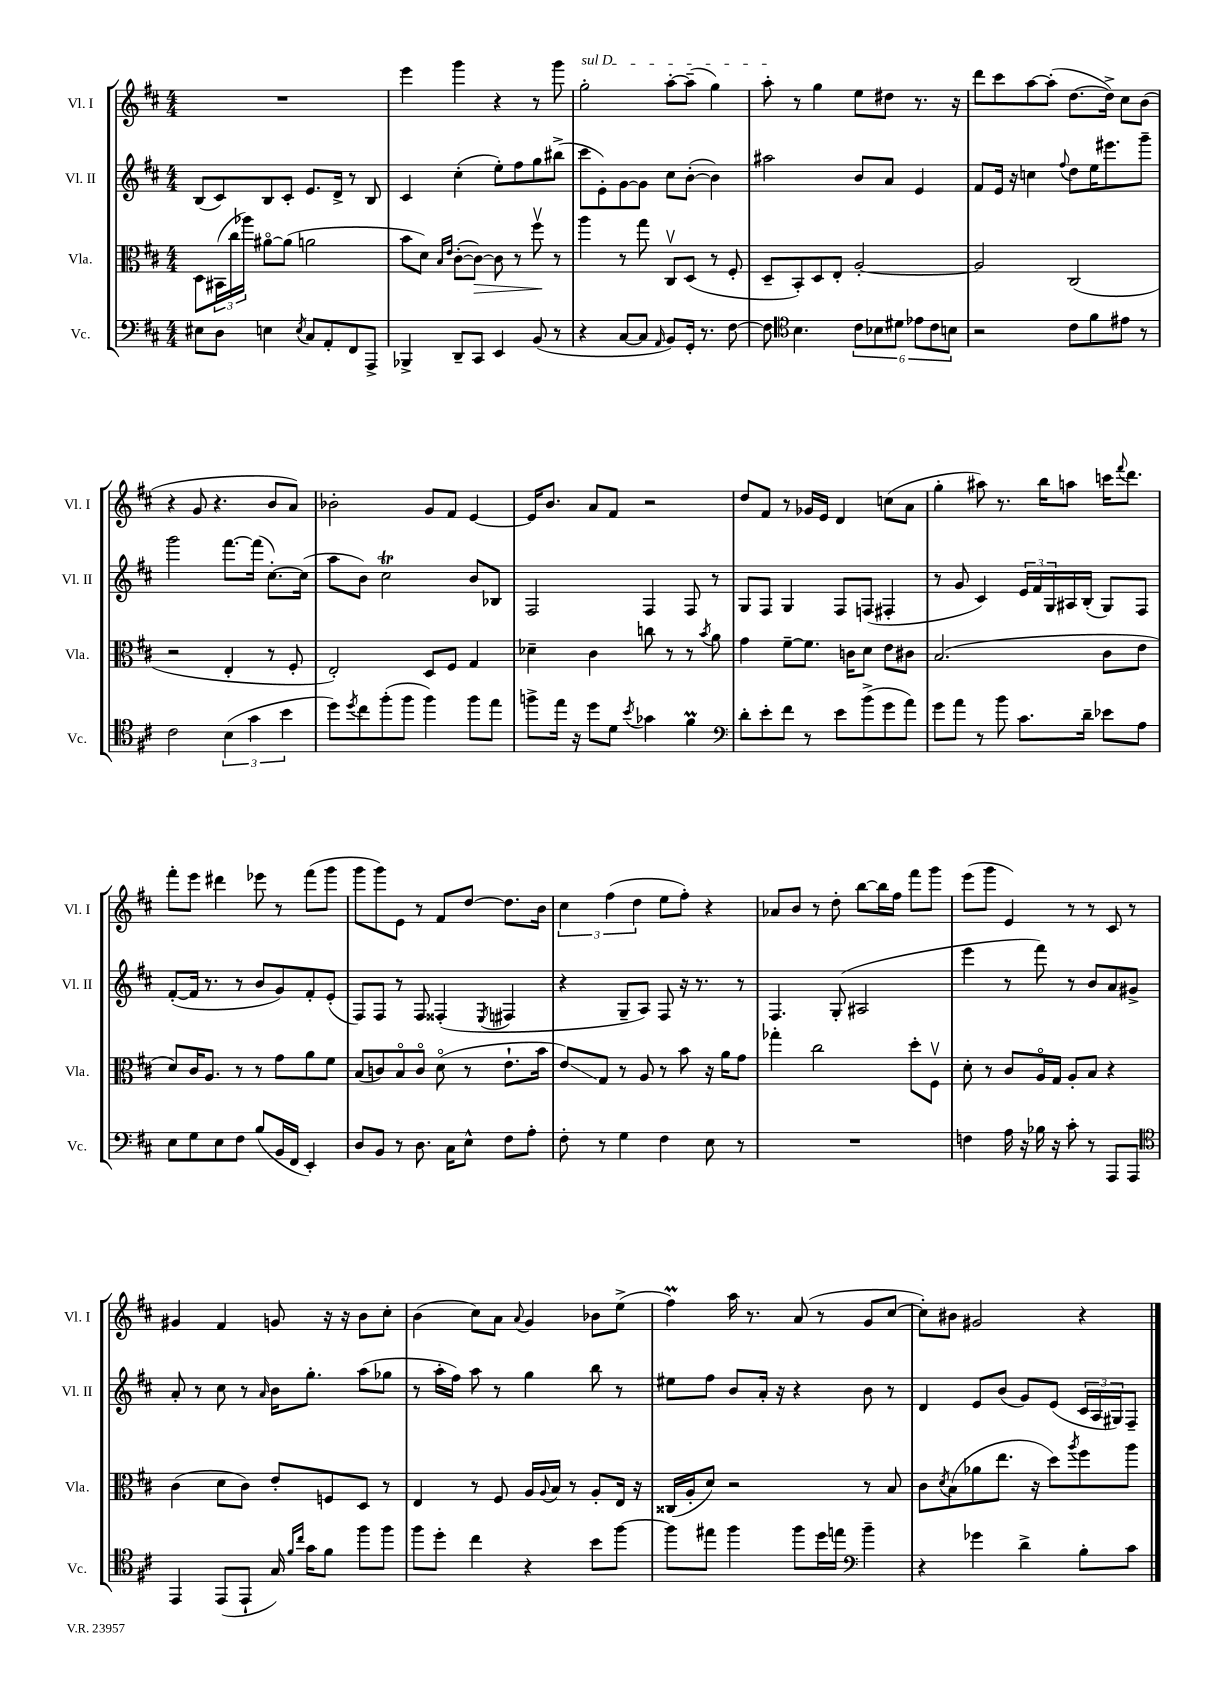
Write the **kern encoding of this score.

**kern	**kern	**kern	**kern
*staff4	*staff3	*staff2	*staff1
*clefF4	*clefC3	*clefG2	*clefG2
*k[f#c#]	*k[f#c#]	*k[f#c#]	*k[f#c#]
*M4/4	*M4/4	*M4/4	*M4/4
8E#	8D	(8B	1r
8D	(24BB#	8c#)	.
.	24cc#	.	.
.	24aa-)	.	.
4E	[8a#o	8B	.
.	(8a#]	8c#'	.
8qE	.	.	.
8C#	2a	8.e	.
8AA'	.	.	.
.	.	16d^	.
8FF#	.	8r	.
8AAA^	.	8B	.
=	=	=	=
4BBB-^	8b	4c#	4eee
.	8d)	.	.
.	16qqB	.	.
.	16qqe	.	.
8DD~	([8c#'	(4cc#'	4ggg
8CC#	8c#_)	.	.
4EE	8c#]	8ee')	4r
.	8r	8ff#	.
(8BB	8ff#v	8gg	8r
8r	8r	(8bb#^	8ggg
=	=	=	=
4r	4aa	8ccc#	2gg'
.	.	8e')	.
[8C#	8r	[8g	.
8C#]	8gg	8g]	.
16qqAA	.	.	.
8BB)	8C#v	8cc#	[8aa'
16GG'	(8D	([8b'	(8aa~]
8.r	.	.	.
.	8r	4b])	4gg)
[8F#	8F#'	.	.
=	=	=	=
8F#]	8D~	2aa#	8aa'
*clefC4	*	*	*
4.B	8BB')	.	8r
.	8D	.	4gg
.	8E'	.	.
12c#	[2A'	8b	8ee
12B-	.	.	.
.	.	8a	8dd#
12d#	.	.	.
12e-	.	4e	8.r
12c#	.	.	.
12B	.	.	.
.	.	.	16r
=	=	=	=
2r	2A]	8f#	8ddd
.	.	16e	8ccc#
.	.	16r	.
.	.	4cc	[8aa
.	.	.	(8aa']
.	.	8qqff#	.
8c#	(2C#	8dd	[8.dd
8f#	.	16ee	.
.	.	8.eee#	16dd^])
8e#	.	.	8cc#
8r	.	8ggg~	(8b
=	=	=	=
2c#	2r	2ggg	4r
.	.	.	8g
.	.	.	4.r
(6B	4E'	[8.fff#	.
6g	.	.	.
.	.	(16fff#]	.
.	8r	[8.cc#')	8b
6b	.	.	.
.	8F#'	.	8a)
.	.	(16cc#]	.
=	=	=	=
8dd)	2E')	8aa	2b-'
8qdd	.	.	.
8cc#	.	8b)	.
(8ff#'	.	2cc#	.
8ff#	.	.	.
4ff#)	8D	.	8g
.	8F#	.	8f#
8ff#	4G	8b	[4e
8ee	.	8B-	.
=	=	=	=
8ff^	4d-~	2F#	16e]
.	.	.	8.b
16ee	.	.	.
16r	.	.	.
8dd	4c#	.	8a
8d	.	.	8f#
8qb	.	.	.
4g-	8cc	4F#	2r
.	8r	.	.
4f#	8r	8F#	.
.	8qb	.	.
.	8a	8r	.
=	=	=	=
*clefF4	*	*	*
8d'	4g	8G	8dd
8e'	.	8F#	8f#
8f#	[8f#~	4G	8r
8r	8.f#]	.	16g-
.	.	.	16e
8e	.	8F#	4d
.	16c	.	.
(8b^	8d	(8F	.
8g	8e	4F#'	(8cc
8a)	8c#	.	8a
=	=	=	=
8g	(2.B	8r	4gg'
8a	.	8g	.
8r	.	4c#)	8aa#)
8b	.	.	8.r
8.c#	.	24e	.
.	.	24f#	.
.	.	.	16bb
.	.	24G	.
.	.	16A#	8aa
16d~	.	(16B'	.
8e-	8c#	8G)	16ccc
.	.	.	8qqfff#
.	.	.	8.ddd
8A	8e	8F#	.
=	=	=	=
8E	8d)	([8f#'	8fff#'
8G	16c#	16f#]	8eee
.	8.A	8.r	.
8E	.	.	4ddd#
8F#	8r	8r	.
(8B	8r	8b	8eee-
16BB	8g	8g)	8r
16FF#	.	.	.
4EE')	8a	8f#'	(8fff#
.	8f#	(8e'	8ggg
=	=	=	=
8D	(8B	8F#)	8ggg
8BB	8c)	8F#	8ggg)
8r	8Bo	8r	8e
8.D	8co	8F#	8r
.	(8do	(4F##'	8f#
16C#	.	.	.
8E^^	8r	.	[8dd
.	.	8qE	.
8F#	8.e`	4F#	8.dd]
8A'	.	.	.
.	16b	.	16b
=	=	=	=
8F#'	8e)	4r	6cc#
8r	8G	.	.
.	.	.	(6ff#
4G	8r	8G~	.
.	.	.	6dd
.	8A	8A)	.
4F#	8r	8F#	8ee
.	8b	16r	8ff#')
.	.	8.r	.
8E	16r	.	4r
.	16a	.	.
8r	8g	8r	.
=	=	=	=
1r	4gg-'	4.F#	8a-
.	.	.	8b
.	2cc#	.	8r
.	.	(8G'	8dd'
.	.	2A#	[8bb
.	.	.	16bb]
.	.	.	16ff#
.	8dd'	.	8fff#
.	8F#v	.	8ggg
=	=	=	=
4F	8d'	4eee	(8eee
.	8r	.	8ggg
16A	8c#	8r	4e)
16r	.	.	.
16B-	16Ao	8fff#)	.
16r	16G	.	.
8c#'	8A'	8r	8r
8r	8B	8b	8r
8AAA	4r	8a	8c#
8AAA	.	8g#^	8r
=	=	=	=
*clefC4	*	*	*
4EE	(4c#	8a'	4g#
.	.	8r	.
(8EE	8d	8cc#	4f#
8EE`	8c#)	8r	.
.	.	16qqa	.
16G)	8e'	16b	8g
16qqf#	.	.	.
16qqcc#	.	.	.
16g	.	8.gg'	.
8f#	8F	.	16r
.	.	.	16r
8ff#	8D	(8aa	8b
8ff#	8r	8gg-	8cc#'
=	=	=	=
8ff#	4E	8r	(4b
8dd'	.	16aa'	.
.	.	16ff#)	.
4cc#	8r	8aa	8cc#)
.	8F#	8r	8a
.	.	.	8qqa
4r	16A	4gg	4g
.	8qqA	.	.
.	16B	.	.
.	8r	.	.
8b	8A'	8bb	8b-
[8ff#	16E	8r	(8ee^
.	16r	.	.
=	=	=	=
8ff#]	(16C##	8ee#	4ff#)
.	16A'	.	.
8ee#	8d)	8ff#	.
4ff#	2r	8b	16aa
.	.	.	8.r
.	.	16a'	.
.	.	16r	.
8ff#	.	4r	(8a
16dd	.	.	8r
16ee	.	.	.
*clefF4	*	*	*
4b~	8r	8b	8g
.	8B	8r	[8cc#
=	=	=	=
4r	8c#	4d	8cc#'])
.	8qd	.	.
.	(8B	.	8b#
4g-	8a-	8e	2g#
.	8.ee	(8b	.
4d^	.	8g)	.
.	16r	.	.
.	8dd)	(8e	.
.	8qaa	.	.
8B'	8ff#	24c#	4r
.	.	24A	.
.	.	24G#)	.
8c#	8aa	8F#~	.
==	==	==	==
*-	*-	*-	*-
